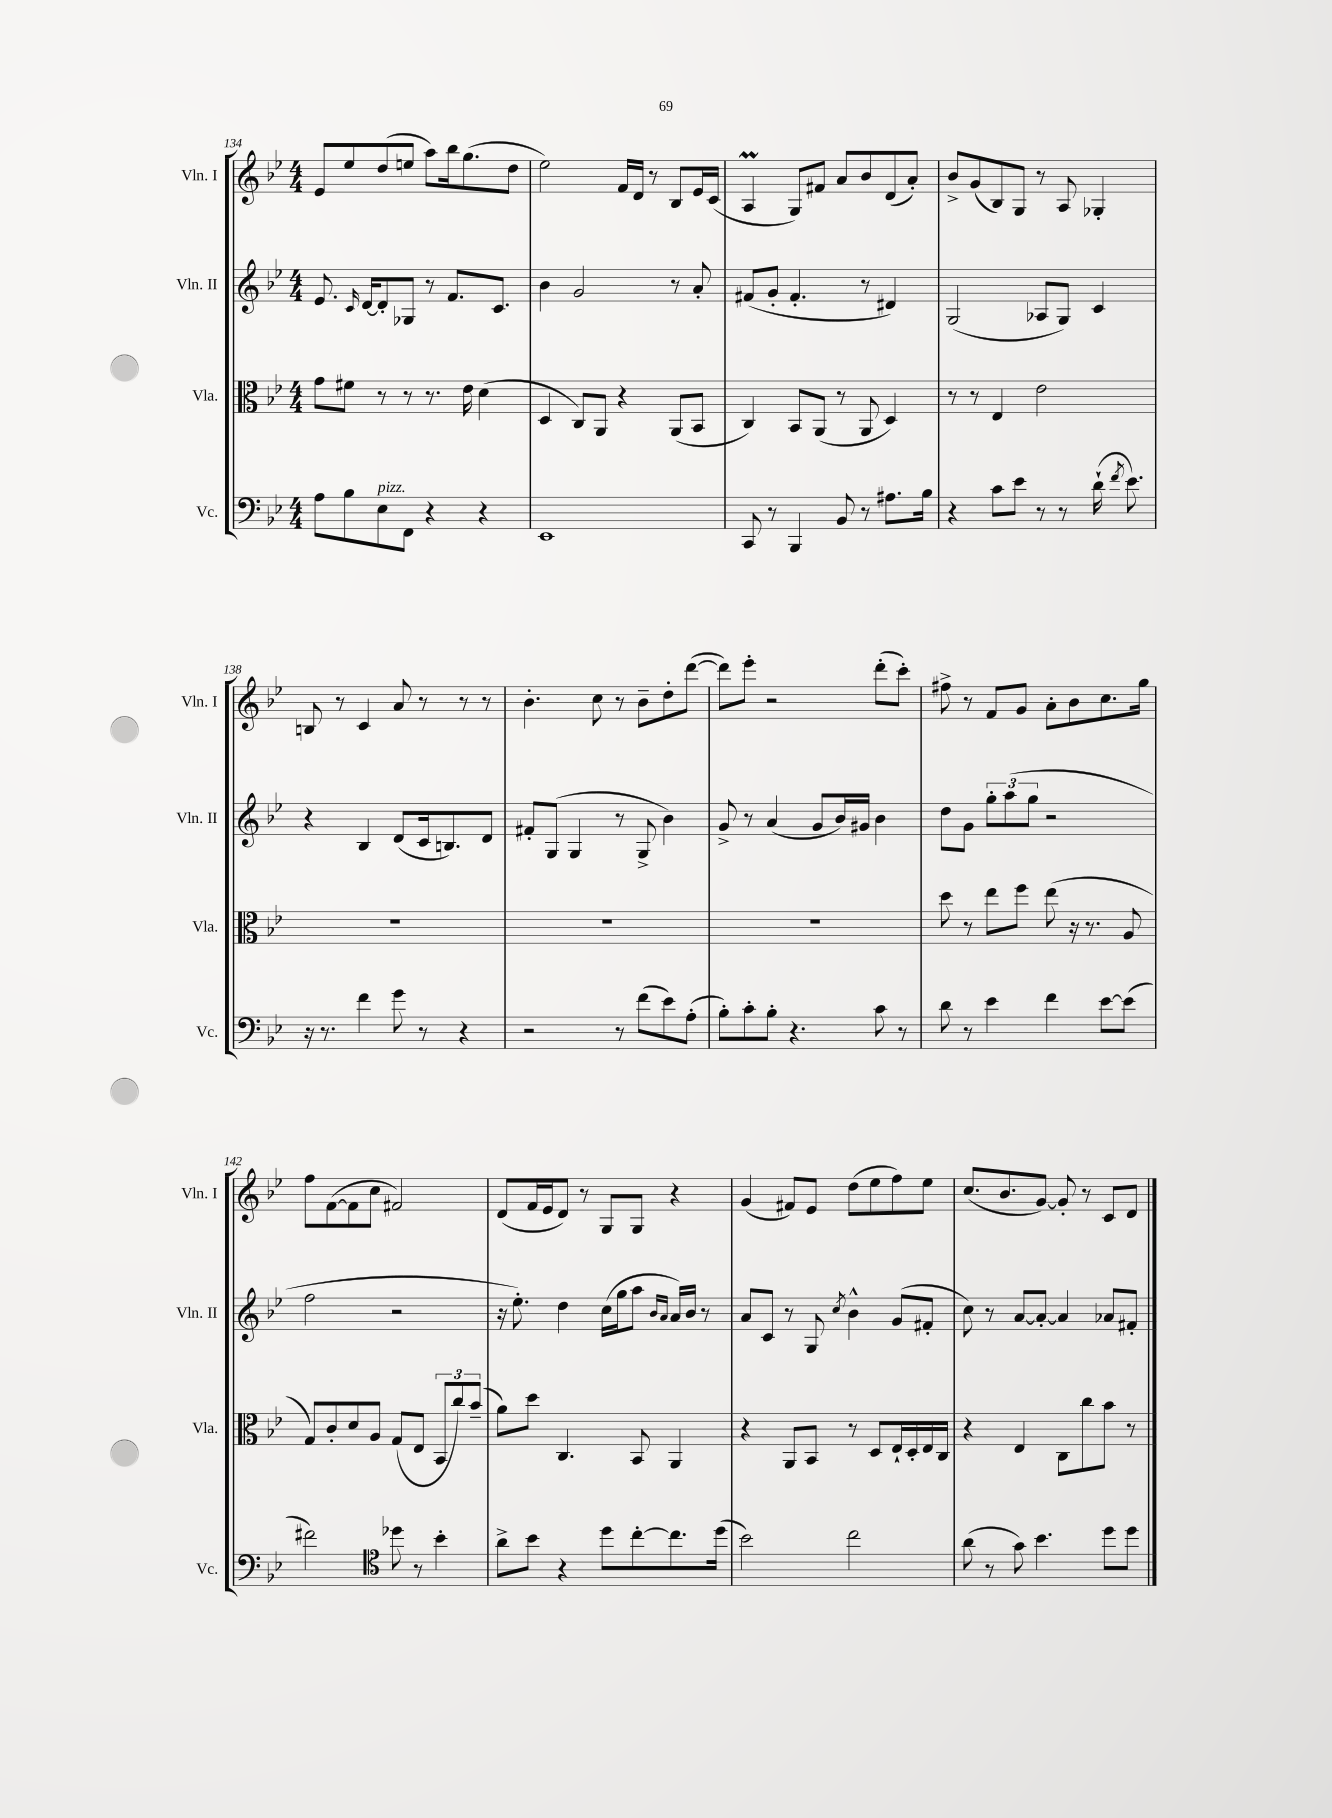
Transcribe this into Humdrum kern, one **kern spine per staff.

**kern	**kern	**kern	**kern
*part4	*part3	*part2	*part1
*staff4	*staff3	*staff2	*staff1
*I"Vc.	*I"Vla.	*I"Vln. II	*I"Vln. I
*I'Vc.	*I'Vla.	*I'Vln. II	*I'Vln. I
*clefF4	*clefC3	*clefG2	*clefG2
*k[b-e-]	*k[b-e-]	*k[b-e-]	*k[b-e-]
*M4/4	*M4/4	*M4/4	*M4/4
=134	=134	=134	=134
8A\L	8g\L	8.e-/	8e-/L
8B-\	8f#X\J	.	8ee-/
.	.	16qqc/	.
.	.	[16d/KL	.
!LO:TX:a:i:t=pizz.	!	!	!
8E-\	8r	8d'/]	(8dd/
8FF\J	8r	8G-X/J	8een/J
4r	8.r	8r	8aa\L)
.	.	8.f/L	16bb-\k
.	16e-\	.	(8.gg\
4r	(4d\	.	.
.	.	8.c/J	.
.	.	.	8dd\J
=135	=135	=135	=135
1EE-	4D/	4b-\	2ee-\)
.	8C/L)	2g/	.
.	8AA/J	.	.
.	4r	.	16f/LL
.	.	.	16d/JJ
.	.	.	8r
.	(8AA/L	8r	8B-/L
.	8BB-/J	8a'/	16e-/L
.	.	.	(16c/JJ
=136	=136	=136	=136
8CC/	4C/)	(8f#X/L	4Am/
8r	.	8g'/J	.
4BBB-/	8BB-/L	4.f#'/	8G/L)
.	(8AA/J	.	8f#X/J
8BB-/	8r	.	8a/L
8r	8AA/	8r	8b-/
8.A#X\L	4D/)	4d#X/)	(8d/
.	.	.	8a'/J)
16B-\Jk	.	.	.
=137	=137	=137	=137
4r	8r	(2G/	8b-^/L
.	8r	.	(8g/
8c\L	4E-/	.	8B-/)
8e-\J	.	.	8G/J
8r	2e-\	8A-X/L	8r
8r	.	8G/J)	8A/
(16d`\	.	4c/	4G-X'/
8qf/	.	.	.
8.e-\)	.	.	.
!!LO:LB:g=z
=138	=138	=138	=138
16r	1r	4r	8Bn/
8.r	.	.	.
.	.	.	8r
4f\	.	4B-/	4c/
8g\	.	(8d/L	8a/
8r	.	16c/k	8r
.	.	8.Bn/)	.
4r	.	.	8r
.	.	8d/J	8r
=139	=139	=139	=139
2r	1r	8f#X'/L	4.b-'\
.	.	(8G/J	.
.	.	4G/	.
.	.	.	8cc\
8r	.	8r	8r
(8f\L	.	8G^/	8b-~\L
8e-\)	.	4b-\)	8dd'\
(8A'\J	.	.	([8ddd\J
=140	=140	=140	=140
8B-'\L)	1r	8g^/	8ddd\L])
8c'\	.	8r	8eee-'\J
8B-'\J	.	(4a/	2r
4.r	.	.	.
.	.	8g/L	.
.	.	16b-/L)	.
.	.	16g#X/JJ	.
8c\	.	4b-\	(8ddd'\L
8r	.	.	8ccc'\J)
=141	=141	=141	=141
8d\	8dd\	8dd\L	8ff#X^\
8r	8r	8g\J	8r
4e-\	8ee-\L	12gg'\L	8f/L
.	.	(12aa\	.
.	8ff\J	.	8g/J
.	.	12gg\J	.
4f\	(8ee-\	2r	8a'\L
.	16r	.	8b-\
.	8.r	.	.
[8e-\L	.	.	8.cc\
(8e-\J]	8A/	.	.
.	.	.	16gg\Jk
!!LO:LB:g=z
=142	=142	=142	=142
2f#X\)	8G/L)	2ff\	8ff\L
.	8c'/	.	([8f\
.	8d/	.	8f\]
.	8A/J	.	8cc\J
*clefC4	*	*	*
8dd-X\	(8G/L	2r	2f#X/)
8r	8E-/J	.	.
4b-'\	12BB-/L	.	.
.	12cc/)	.	.
.	(12b-~/J	.	.
=143	=143	=143	=143
8a^\L	8a\L)	16r	(8d/L
.	.	8.ee-'\)	.
8b-\J	8dd\J	.	16f/L
.	.	.	16e-/J
4r	4.C/	4dd\	8d/J)
.	.	.	8r
8dd\L	.	(16cc\LL	8G/L
.	.	16gg\J	.
[8cc'\	8BB-/	8aa\J	8G/J
.	.	16qqb-/LL	.
.	.	16qqa/JJ	.
8.cc\]	4AA/	16a/LL)	4r
.	.	16b-/JJ	.
.	.	8r	.
(16dd\Jk	.	.	.
=144	=144	=144	=144
2b-\)	4r	8a/L	(4g/
.	.	8c/J	.
.	8AA/L	8r	8f#X/L)
.	8BB-/J	8G/	8e-/J
.	.	8qcc/	.
2cc\	8r	4b-^^\	(8dd\L
.	8D/L	.	8ee-\
.	16E-`/L	(8g/L	8ff\)
.	16D'/	.	.
.	16E-/	8f#X'/J	8ee-\J
.	16C/JJ	.	.
=145	=145	=145	=145
(8a\	4r	8cc\)	(8.cc/L
8r	.	8r	.
.	.	.	8.b-/
8g\)	4E-/	[8a/L	.
4.b-\	.	8a'/J_	[8g/J)
.	8C\L	4a/]	8g'/]
.	8cc\	.	8r
8dd\L	8b-\J	8a-X/L	8c/L
8dd\J	8r	8f#X'/J	8d/J
==	==	==	==
*-	*-	*-	*-
